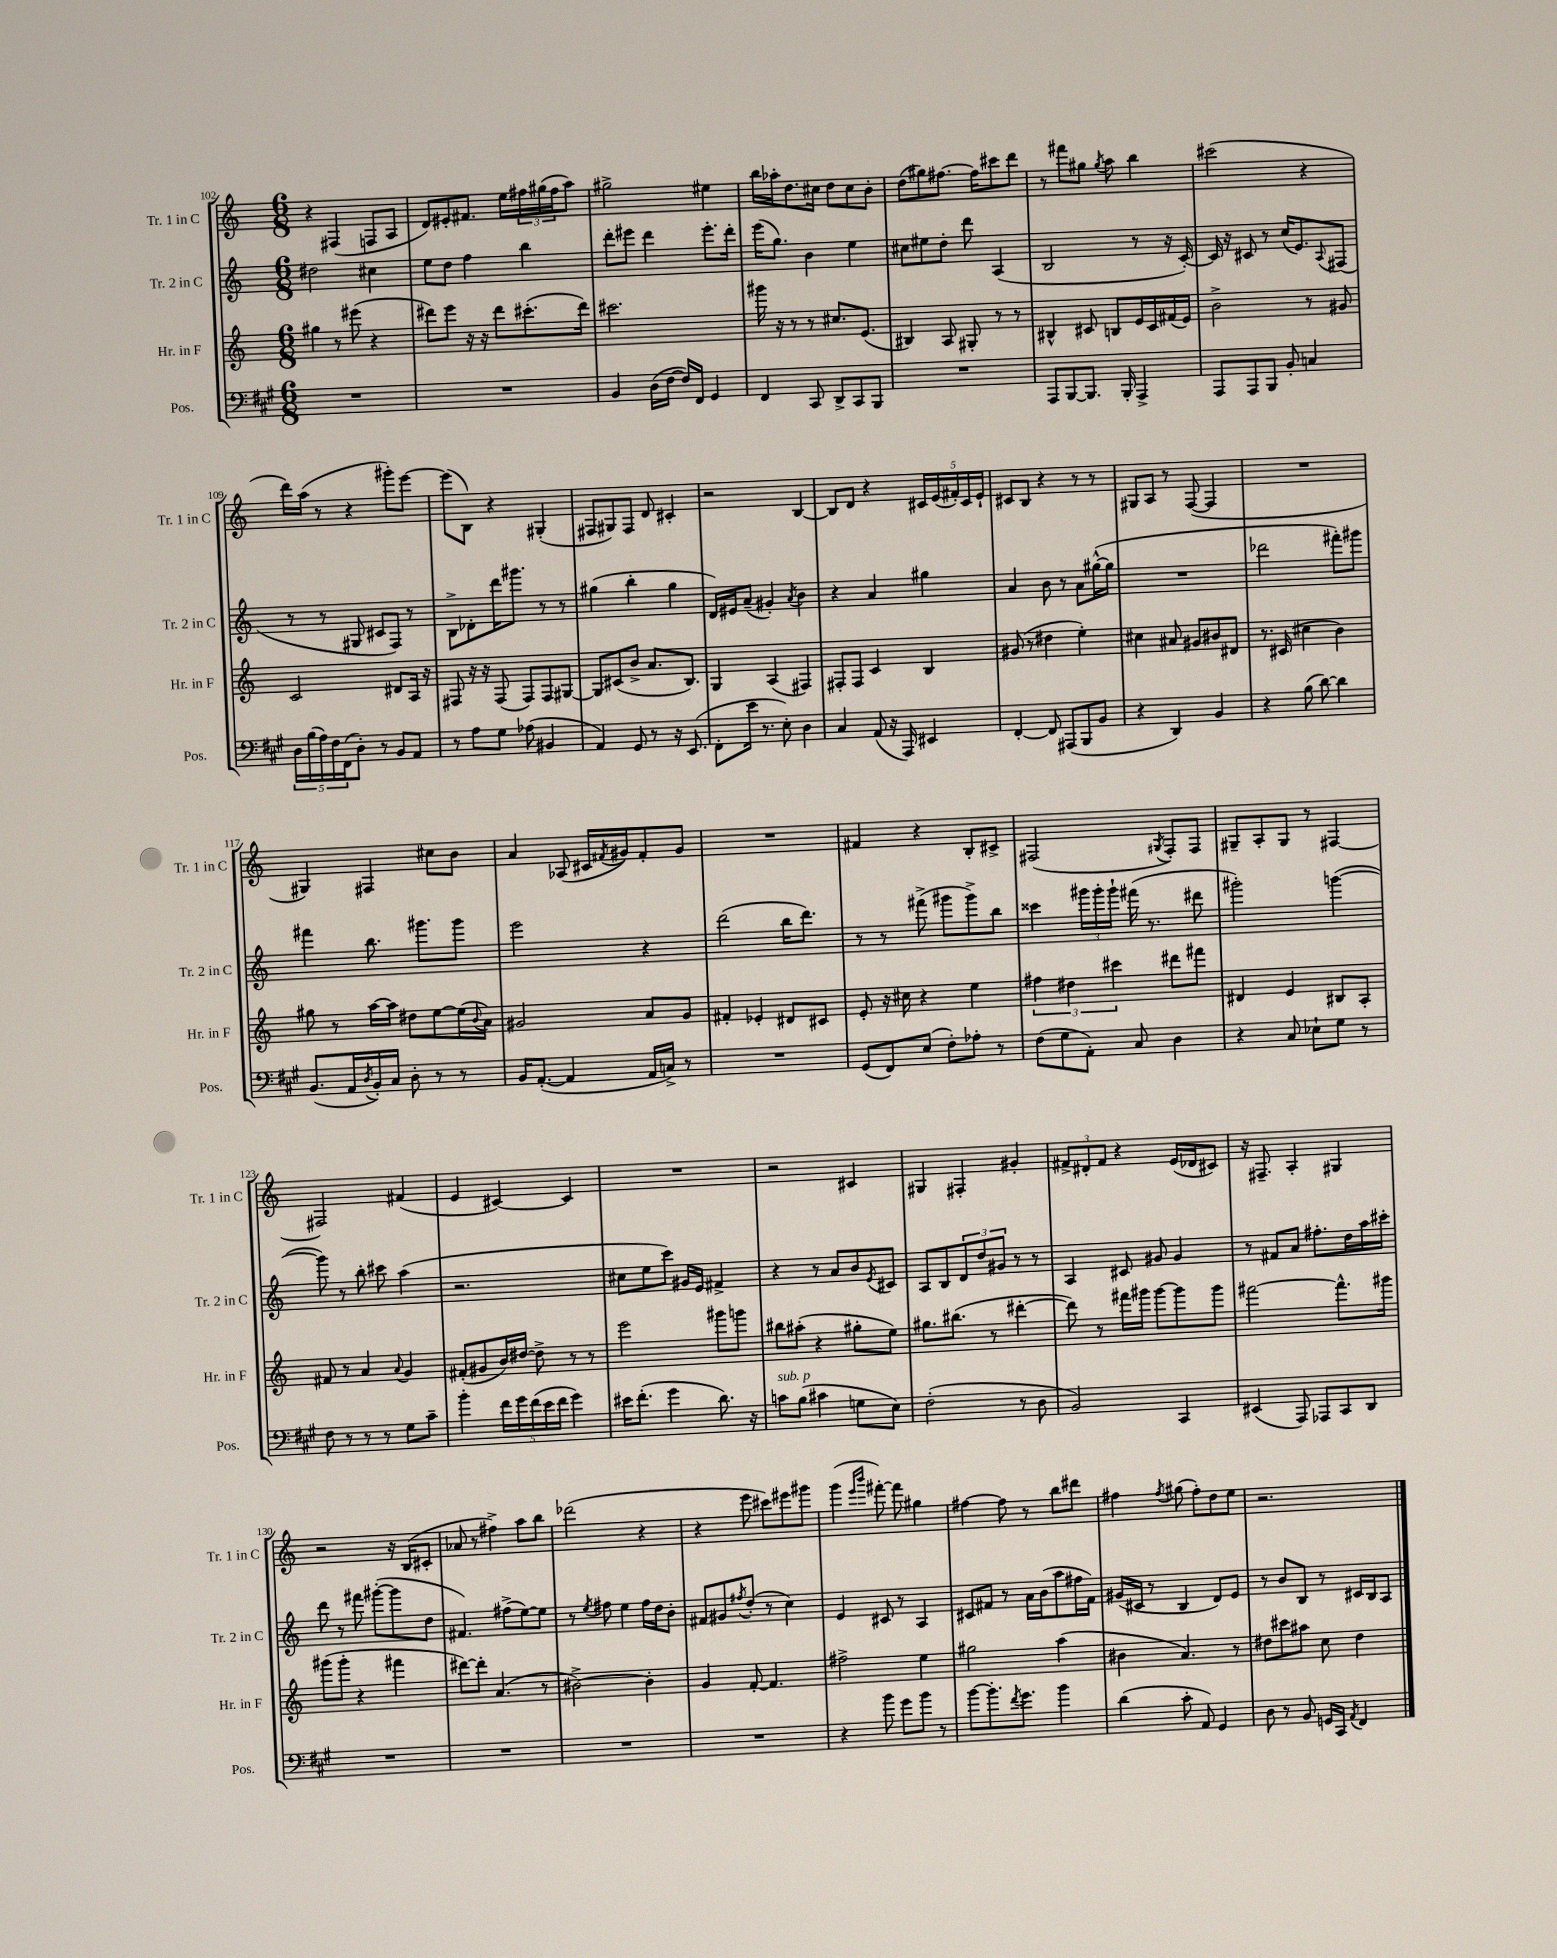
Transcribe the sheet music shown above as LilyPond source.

<<
\new StaffGroup <<
\new Staff = "s0" \with { instrumentName = "Tr. 1 in C" shortInstrumentName = "Tr. 1 in C" } {
    \clef treble \key c \major \numericTimeSignature \time 6/8
    r4 fis4( f8 a8 |
    d'8) eis'8-. fis'8. e''16 \tuplet 3/2 { fis''16 gis''16( fis''16 } a''8) |
    gis''2-> eis''4 |
    b''16 aes''16-. d''8. cis''16 d''8 cis''8 b'8-. |
    d''8( gis''8) fis''8.~ fis''16 cis'''8 d'''8 |
    r8 fis'''8 gis''8 \acciaccatura { gis''8 } a''8 b''4 |
    cis'''2( r4 |
    d'''16) a''16( r8 r4 gis'''8-.) e'''8~ |
    e'''8( b8) r4 gis4-.( |
    fis8 gis8) fis8 d'8 cis'4-. |
    r2 b4~ |
    b8 d'8 r4 \tuplet 5/4 { cis'16 e'16( fis'16-.) cis'16 e'16-! } |
    cis'8 b8 r4 r8 r8 |
    gis8 a8 r8 f8~( f4 |
    R2. |
    gis4) fis4 cis''8 b'8 |
    a'4 aes8( cis'16 \acciaccatura { fis'8 } gis'16) fis'8-. gis'8 |
    R2. |
    fis'4 r4 b8-. cis'8-> |
    fis2( \acciaccatura { gis8 } fis8-.) fis8 |
    gis8-- a8-. gis8 r8 fis4~ |
    fis2 fis'4( |
    e'4 cis'4~) cis'4 |
    R2. |
    r2 cis'4 |
    gis4 fis4-. gis'4-. |
    \tuplet 3/2 { fis'8-> dis'8-. fis'8 } r4 e'16( des'16 cis'8) |
    r16 fis8.-- a4-. gis4 |
    r2 r16 b16( cis'8-. |
    aes'8 r8 fis''4->) a''8 b''8 |
    des'''2( r4 |
    r4 e'''8 cis'''8) eis'''8 gis'''8 |
    g'''4( \grace { e'''16 b'''16 } fis'''8~-.) fis'''8 gis''4 |
    fis''4~ fis''8 r8 b''8 dis'''8 |
    fis''4 \acciaccatura { fis''8 } gis''8( fis''8-.) d''8 e''8 |
    r2. \bar "|." |
}
\new Staff = "s1" \with { instrumentName = "Tr. 2 in C" shortInstrumentName = "Tr. 2 in C" } {
    \clef treble \key c \major \numericTimeSignature \time 6/8
    dis''2 cis''4 |
    e''8 d''8 f''4 b''4 |
    d'''8-. eis'''8 d'''4 eis'''8.-. d'''16-. |
    e'''16( g''8.) b'4 e''4 |
    cis''8 eis''8 d''8-. d'''8 a4( |
    b2 r8 r16 c'16~-.) |
    c'16 r16 cis'8 r8 c''16( e'8.) \appoggiatura { a8 } fis8( |
    r8 r8 gis8 cis'8 f8) r8 |
    b8-> des'8-. d'''16 gis'''8. r8 r8 |
    gis''4( b''4-. gis''4 |
    d'16) eis'16 a'8--( gis'4-.) \acciaccatura { a'8 } b'4 |
    r4 a'4 gis''4 |
    a'4 b'8 r8 a'8 gis''16~-^( gis''16 |
    R2. |
    des'''2 fis'''8-.) gis'''8 |
    fis'''4 b''8. gis'''8. gis'''8 |
    e'''2 r4 |
    d'''2( b''16 d'''8.) |
    r8 r8 fis'''8->( gis'''8 gis'''8->) b''8 |
    cisis'''4 \tuplet 3/2 { gis'''16 gis'''16-. gis'''16-! } fis'''16( r8. dis'''8 |
    gis'''2-.) g'''4~( |
    g'''8) r8 b''8-. cis'''8 a''4( |
    r2. |
    cis''8 e''8 c'''8) gis'16 e'16 fis'4-> |
    r4 r8 a'8 b'8 \acciaccatura { e'8 } cis'8 |
    a8 b8 \tuplet 3/2 { d'8 d''8 gis'8 } r8 r8 |
    a4 cis'8 gis'8 gis'4 |
    r8 fis'8 a'8 fis''8.-. d''16 a''16 cis'''16-. |
    d'''8 r8 fis'''8 gis'''8~-.( gis'''8 d''8 |
    fis'4.) fis''8->( e''8~) e''8 |
    r8 \acciaccatura { e''8 } fis''8 e''4 fis''16 d''16 b'8-. |
    fis'8 gis'8 \acciaccatura { fis''8 } d''8-.( r8 c''4) |
    e'4 cis'8 r8 a4 |
    cis'8 fis'8 r8 a'16 b'16( a''8 fis''16 fis'16) |
    gis'16( cis'16 r8 b4 d'8) e'8 |
    r8 b'8 b8 r8 cis'16 b16 a8 \bar "|." |
}
\new Staff = "s2" \with { instrumentName = "Hr. in F" shortInstrumentName = "Hr. in F" } {
    \clef treble \key c \major \numericTimeSignature \time 6/8
    gis''4 r8 eis'''8( r4 |
    dis'''8) e'''8 r16 r16 dis'''8 cis'''8.-.( dis'''16) |
    cis'''2. |
    gis'''16 r16 r8 r8 cis''8. e'8.( |
    bis4) a8 gis8-. r8 r8 |
    bis4-^ cis'8 b8 e'16 cis'16 fis'16( e'16) |
    b'2-> r8 gis'8 |
    c'2 dis'8 a16 r16 |
    fis8 r16 r16 fis8( fis8) fis8 gis8~ |
    gis8 cis'8( b'8-> a'8. b8.) |
    g4 a4( fis4) |
    fis8-. fis8 c'4 b4 |
    gis'8( r8 dis''4 e''4-.) |
    cis''4 ais'8 gis'8 bis'8 dis'8 |
    r8. cis'16( cis''4 b'4) |
    gis''8 r8 a''16~ a''16 dis''8 e''8~ e''16( \appoggiatura { b'8 } a'16) |
    gis'2 a'8 gis'8 |
    fis'4-. ees'4-. dis'8 cis'8 |
    e'8-. r16 cis''16 r4 e''4 |
    \tuplet 3/2 { fis''4 dis''4 cis'''4 } dis'''8 fis'''8 |
    dis'4 e'4 bis8 a8-. |
    fis'8 r8 a'4 \appoggiatura { a'8 } g'4 |
    fis'8-.( gis'8 b'16) dis''16~ dis''8-> r8 r8 |
    e'''2 gis'''8 g'''8 |
    bis''8 ais''8-.( r4 gis''8-. e''8) |
    gis''8. bis''8.( r8 dis'''4~-. |
    dis'''8) r8 fis'''16 gis'''16 gis'''8~ gis'''8 gis'''8 |
    fis'''2~ fis'''8.-^ gis'''16 |
    gis'''8( gis'''8-. r4 fis'''4 |
    dis'''8~) dis'''8-. a'4.( r8 |
    bis'2~->) bis'4-. |
    g'4 f'8~-. f'4. |
    fis''2-> e''4 |
    gis''2 a''4( |
    bis'4 a'4.) r8 |
    dis''8 cis'''8 ais''8 c''8 dis''4 \bar "|." |
}
\new Staff = "s3" \with { instrumentName = "Pos." shortInstrumentName = "Pos." } {
    \clef bass \key a \major \numericTimeSignature \time 6/8
    R2. |
    R2. |
    b,4 d16( fis16~ fis16) fis,16 gis,4 |
    fis,4 cis,8 d,8-> cis,8 b,,8 |
    R2. |
    a,,8 b,,8~ b,,8. b,,16-. a,,4-> |
    a,,8 a,,8 b,,8 b,8-. c4 |
    \tuplet 5/4 { d16 b16( a16) fis16 fis,16( } d8-.) r8 b,8 a,8 |
    r8 a8 gis8 aes8( bis,4 |
    a,4) gis,8 r8 r16 e,8.( |
    fis,8-. e'16 r8. e8-.) d4 |
    cis4 a,8( r16 a,,16) eis,4 |
    fis,4~-. fis,8 ais,,8( b,,8 b,8 |
    r4 d,4) b,4 |
    r4 b8( d'8~) d'4 |
    b,8.( a,16 \acciaccatura { d8 } b,16-.) cis16 d8-. r8 r8 |
    b,16 a,8.~-.( a,4 a,16 c16->) r8 |
    R2. |
    gis,8( fis,8) e8( fis8-.) aes8-. r8 |
    fis8( gis8 a,8-.) cis8 d4 |
    r4 cis8 ees8-! gis8 r8 |
    fis8 r8 r8 r8 gis8 cis'8-- |
    b'4-. \tuplet 5/4 { fis'16 gis'16 fis'16( e'16 fis'16 } gis'4) |
    eis'16 fis'8.-.( gis'4 d'8.) r16 |
    c'8^\markup { \italic "sub. p" } b8( cis'4 g8 e8) |
    fis2-.( r8 d8 |
    b,2) cis,4 |
    eis,4( a,,8) aes,,8 cis,8 d,8 |
    R2. |
    R2. |
    R2. |
    R2. |
    r4 b'8 gis'8 b'8 r8 |
    b'8~ b'8.-. \acciaccatura { fis'8 } gis'8. b'4 |
    d'4( cis'8-. a,8) gis,4 |
    d8 r8 b,8 g,16 cis,16 \acciaccatura { a,8 } fis,4 \bar "|." |
}
>>
>>
\layout { \context { \Score currentBarNumber = #102 } }
